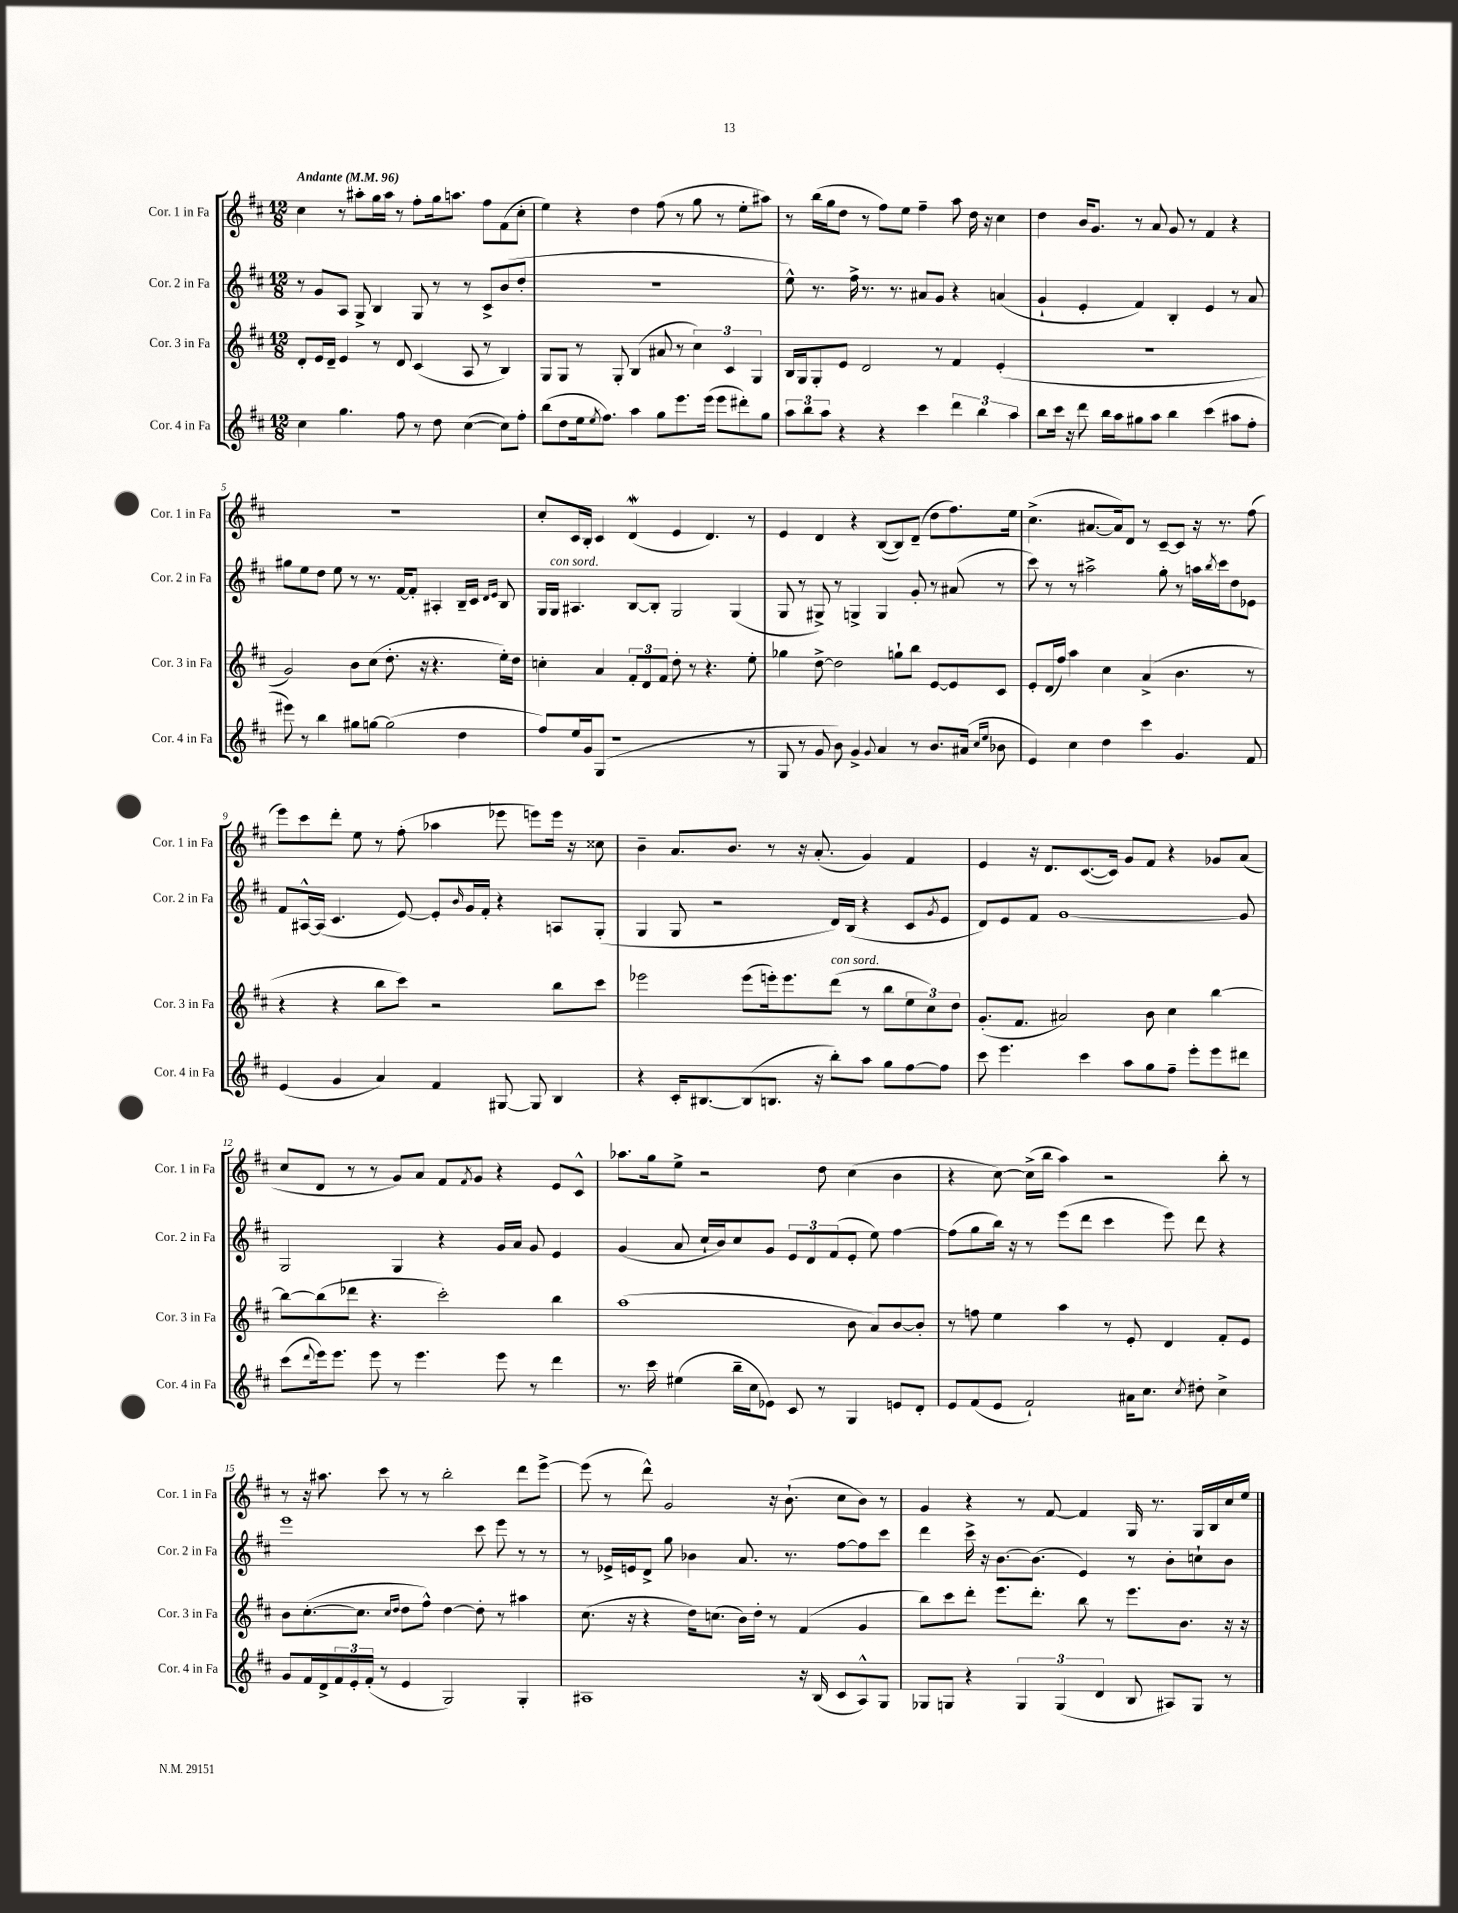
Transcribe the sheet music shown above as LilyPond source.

<<
\new StaffGroup <<
\new Staff = "s0" \with { instrumentName = "Cor. 1 in Fa" shortInstrumentName = "Cor. 1 in Fa" } {
    \clef treble \key d \major \numericTimeSignature \time 12/8 \tempo "Andante" 4 = 96
    cis''4 r8 ais''8-. g''16 ais''16 r8 fis''8-. g''16 a''8. fis''8 fis'8( cis''8-. |
    e''4) r4 d''4 fis''8( r8 g''8 r8 e''8-. ais''8) |
    r8 b''16( g''16 d''8 r8 fis''8) e''8 fis''4-- a''8 d''16 r16 cis''4 |
    d''4 b'16 g'8. r8 a'8 g'8 r8 fis'4 r4 |
    R1. |
    cis''8-. cis'16 b16-. cis'4 d'4\mordent( e'4 d'4.) r8 |
    e'4 d'4 r4 b8~( b8) d'8--( d''8 fis''8.) e''16 |
    cis''4.->( ais'8.~ ais'16) d'8 r8 cis'8~-- cis'8 r16 r8. fis''8( |
    e'''8) cis'''8 d'''8-. e''8 r8 fis''8-.( aes''4 ees'''8 e'''8) e'''16 r16 cisis''8 |
    b'4-- a'8. b'8. r8 r16 a'8.-.( g'4) fis'4 |
    e'4 r16 d'8. cis'8.~( cis'16) g'8 fis'8 r4 ges'8 a'8( |
    cis''8 d'8 r8 r8 g'8) a'8 fis'8 \acciaccatura { fis'8 } g'8 r4 e'8 cis'8-^ |
    aes''8. g''16 e''8-> r2 d''8 cis''4( b'4 |
    r4 cis''8~) cis''16->( b''16 a''4) r2 b''8-. r8 |
    r8 r16 ais''8. cis'''8 r8 r8 b''2-. d'''8 e'''8~-> |
    e'''8( r8 d'''8-^) g'2 r16 b'8.-!( cis''8 b'8) r8 |
    g'4 r4 r8 fis'8~ fis'4 g16 r8. g16 b16 cis''16 e''16 \bar "|." |
}
\new Staff = "s1" \with { instrumentName = "Cor. 2 in Fa" shortInstrumentName = "Cor. 2 in Fa" } {
    \clef treble \key d \major \numericTimeSignature \time 12/8
    r8 g'8 a8 g8-> b4 g8 r8 r8 cis'8-> b'8( d''8-. |
    R1. |
    e''8-^) r8. fis''16-> r8. r8. ais'8 g'8 r4 a'4( |
    g'4-! e'4-. fis'4) b4-. e'4 r8 a'8 |
    gis''8 e''8 d''8 e''8 r8 r8. fis'16~ fis'8-. ais4-. b16-- cis'16 \grace { d'16 e'16 } b8 |
    g16 g16^\markup { \italic "con sord." } ais4. b8~ b8-. g2 g4( |
    g8 r8 gis8->) r8 g4-> g4 g'8-. r8 ais'8( r8 |
    cis'''8) r8 r8 ais''2-> g''8-. r8 a''16 \acciaccatura { b''8 } cis'''16 d''8 ees'8 |
    fis'8 ais16~-^ ais16( cis'4. e'8~) e'8-. \grace { b'16 } g'16 fis'16-. r4 a8 g8-.( |
    g4 g8 r2 d'16) b16( r4 cis'8 \acciaccatura { g'8 } e'8 |
    d'8) e'8 fis'8 g'1~ g'8 |
    g2 g4 r4 g'16 a'16 g'8 e'4 |
    g'4( a'8 cis''16-! b'16) cis''8 g'8 \tuplet 3/2 { e'8 d'8 fis'8( } e'8-. e''8) fis''4~ |
    fis''8( g''8 b''16) r16 r8 e'''8( d'''8 cis'''4 e'''8) d'''8 r4 |
    e'''1 cis'''8 e'''8 r8 r8 |
    r8 ees'16-> e'16 d'8-> g''8 bes'4 a'8. r8. fis''8~ fis''8 cis'''8 |
    d'''4 cis'''16-> r16 b'8.~ b'8.( e'4) r8 b'8-. c''8-! b'8 \bar "|." |
}
\new Staff = "s2" \with { instrumentName = "Cor. 3 in Fa" shortInstrumentName = "Cor. 3 in Fa" } {
    \clef treble \key d \major \numericTimeSignature \time 12/8
    d'8-. e'16 d'16-- e'4 r8 d'8 cis'4( a8 r8 b4) |
    g8 g8 r8 g8-. b4( ais'8 r8 \tuplet 3/2 { cis''4) cis'4 g4 } |
    b16 g16 g8-. e'8 d'2 r8 fis'4 e'4-.( |
    R1. |
    g'2) b'8 cis''8( d''8.-. r16 r4. e''16-.) d''16 |
    c''4-. a'4 \tuplet 3/2 { fis'8-. d'8 fis'8 } d''8-. r8 r4. e''8-. |
    ges''4 d''8~-> d''2 g''8-! b''8 e'8~ e'8 cis'8 |
    e'8-. d'16( fis''16) a''4 cis''4 a'4->( b'4. r8 |
    r4 r4 b''8 cis'''8) r2 b''8 cis'''8 |
    ees'''2 ees'''8( e'''16-.) e'''8. d'''8^\markup { \italic "con sord." }( r8 b''8 \tuplet 3/2 { e''8 cis''8) d''8 } |
    g'8.-.( fis'8. ais'2) b'8 cis''4 b''4~ |
    b''8~ b''8( des'''8 r4. cis'''2-.) b''4 |
    a''1( b'8 a'8) b'8~ b'8-. |
    r8 f''8 e''4 a''4 r8 e'8-. d'4 fis'8-. e'8 |
    b'8 cis''8.~-.( cis''8. \grace { cis''16 d''16 } d''8 fis''8-^) d''4~ d''8-. r8 ais''4 |
    cis''8.( r16 r4 d''16) c''8.( b'16) d''16-. r8 fis'4( g'4 |
    b''8) cis'''8 d'''8-. e'''8. d'''8.-. b''8 r8 e'''8. b'8. r16 r16 \bar "|." |
}
\new Staff = "s3" \with { instrumentName = "Cor. 4 in Fa" shortInstrumentName = "Cor. 4 in Fa" } {
    \clef treble \key d \major \numericTimeSignature \time 12/8
    cis''4 g''4. fis''8 r8 d''8 cis''4~( cis''8) fis''8-. |
    b''8( d''8 e''16 \acciaccatura { e''8 } fis''8.) a''4 g''8 e'''8. e'''16( e'''8 dis'''8-.) g''8 |
    \tuplet 3/2 { a''8 b''8 a''8 } r4 r4 cis'''4 \tuplet 3/2 { d'''4 b''4 a''4 } |
    b''8 cis'''16 r16 d'''8 b''16 a''16 gis''8 a''8 b''4 cis'''4( ais''8 fis''8-. |
    eis'''8) r8 b''4 gis''8 g''8~ g''2( d''4 |
    fis''8) e''16 g'16 g8( r1 r8 |
    g8 r8 g'8 b'8) g'4-> \appoggiatura { g'8 } a'4 r8 b'8. ais'16( \grace { cis''16 e''16 } bes'8 |
    e'4) cis''4 d''4 cis'''4 g'4. fis'8 |
    e'4( g'4 a'4) fis'4 gis8~ gis8 b4 |
    r4 cis'16-. bis8.~ bis8( b8. r16 b''8-.) a''8 g''8 fis''8~ fis''8 |
    cis'''8 e'''4. cis'''4 a''8 g''8 fis''8-- e'''8-. e'''8 dis'''8 |
    cis'''8( \appoggiatura { d'''8 } e'''16) e'''8. e'''8 r8 e'''4. e'''8 r8 d'''4 |
    r8. cis'''16 eis''4( b''16-- cis''16 ees'8) cis'8 r8 g4 e'8 d'8-. |
    e'8 fis'8( e'8 fis'2-!) ais'16 cis''8. \acciaccatura { cis''8 } dis''8-. cis''4-> |
    g'8 fis'16 d'16-> \tuplet 3/2 { fis'16 e'16-. fis'16-.( } r8 e'4 g2) g4-. |
    ais1 r16 b16( cis'8 ais8-^) g8 |
    ges8 g8 r4 \tuplet 3/2 { g4 g4( d'4 } b8 ais8) g8 r8 \bar "|." |
}
>>
>>
